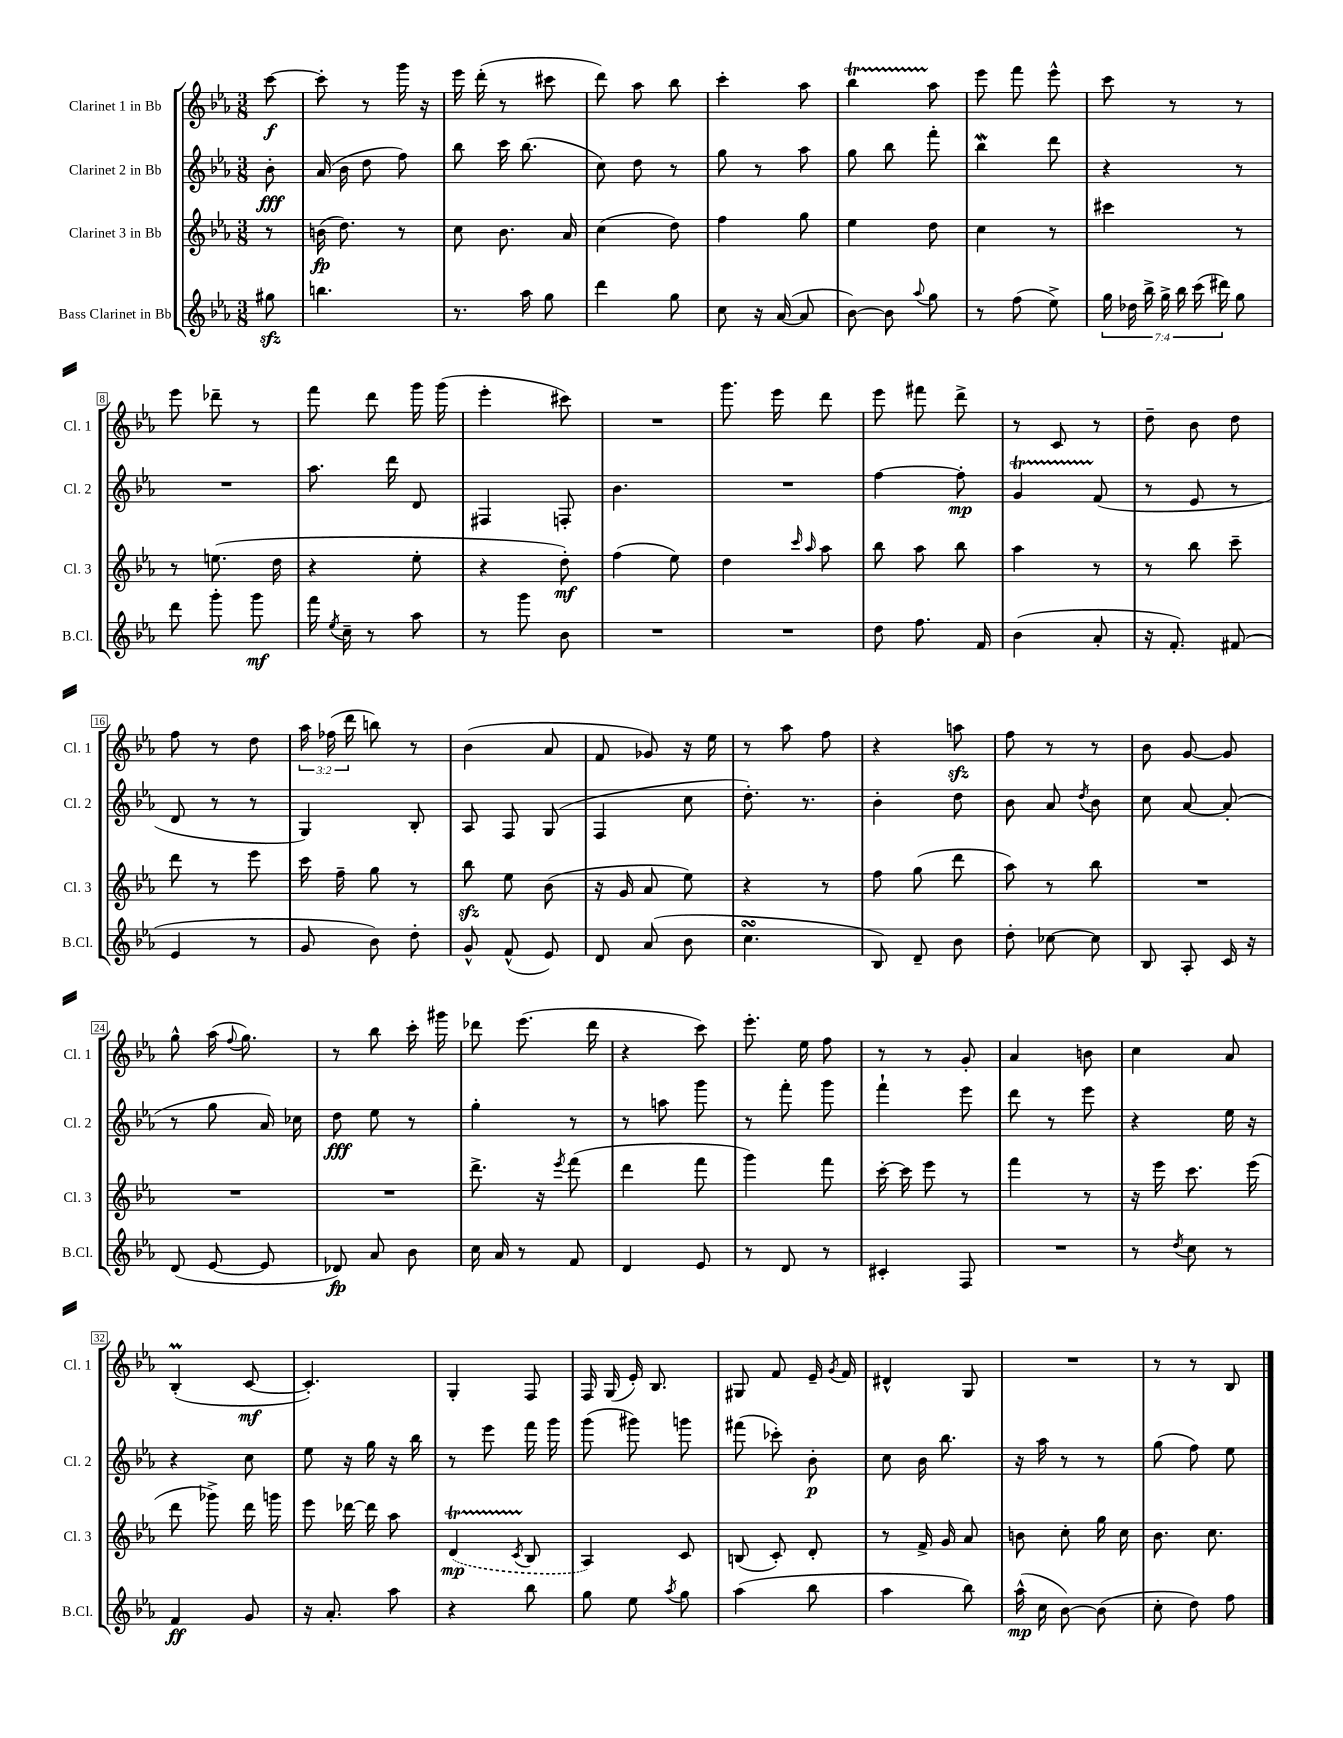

**kern	**kern	**kern	**kern
*staff4	*staff3	*staff2	*staff1
*clefG2	*clefG2	*clefG2	*clefG2
*k[b-e-a-]	*k[b-e-a-]	*k[b-e-a-]	*k[b-e-a-]
*M3/8	*M3/8	*M3/8	*M3/8
8gg#	8r	8b-'	[8ccc
=	=	=	=
4.bb	(16b	(16a-	8ccc']
.	8.dd)	16b-	.
.	.	8dd	8r
.	8r	8ff)	16ggg
.	.	.	16r
=	=	=	=
8.r	8cc	8bb-	16eee-
.	.	.	(16ddd'
.	8.b-	16ccc	8r
16aa-	.	(8.bb-	.
8gg	.	.	8ccc#
.	16a-	.	.
=	=	=	=
4ddd	(4cc	8cc)	8ddd)
.	.	8dd	8aa-
8gg	8dd)	8r	8bb-
=	=	=	=
8cc	4ff	8gg	4ccc'
16r	.	8r	.
([16a-	.	.	.
8a-]	8gg	8aa-	8aa-
=	=	=	=
[8b-)	4ee-	8gg	4bb-
8b-]	.	8bb-	.
8qqaa-	.	.	.
8gg	8dd	8fff'	8aa-
=	=	=	=
8r	4cc	4bb-	8eee-
(8ff	.	.	8fff
8ee-^)	8r	8ddd	8eee-^^
=	=	=	=
28gg	4ccc#	4r	8ccc
28dd-	.	.	.
28bb-^	.	.	.
28gg^	.	.	.
.	.	.	8r
28bb-	.	.	.
(28ccc	.	.	.
28ddd#)	.	.	.
8gg	8r	8r	8r
=	=	=	=
8ddd	8r	4.r	8eee-
8ggg'	(8.ee	.	8ddd-~
8ggg	.	.	8r
.	16dd	.	.
=	=	=	=
16fff	4r	8.aa-	8fff
8qee-	.	.	.
16cc~	.	.	.
8r	.	.	8ddd
.	.	16ddd	.
8aa-	8ee-'	8d	16ggg
.	.	.	(16ggg
=	=	=	=
8r	4r	4F#	4eee-'
8ggg	.	.	.
8b-	8dd')	8F'	8ccc#)
=	=	=	=
4.r	(4ff	4.b-	4.r
.	8ee-)	.	.
=	=	=	=
4.r	4dd	4.r	8.ggg
.	.	.	16eee-
.	16qqccc	.	.
.	16qqaa-	.	.
.	8aa-	.	8ddd
=	=	=	=
8dd	8bb-	[4ff	8eee-
8.ff	8aa-	.	8fff#
.	8bb-	8ff']	8ddd^
16f	.	.	.
=	=	=	=
(4b-	4aa-	4g	8r
.	.	.	8c
8a-'	8r	(8f	8r
=	=	=	=
16r	8r	8r	8dd~
8.f')	.	.	.
.	8bb-	8e-	8b-
(8f#	8ccc~	8r	8dd
=	=	=	=
4e-	8ddd	8d	8ff
.	8r	8r	8r
8r	8eee-	8r	8dd
=	=	=	=
8g	16ccc	4G)	24aa-
.	.	.	(24ff-
.	16ff~	.	.
.	.	.	24ddd
8b-)	8gg	.	8bb)
8dd'	8r	8B-'	8r
=	=	=	=
8g^^	8bb-	8A-	(4b-
(8f^^	8ee-	8F	.
8e-)	(8b-	(8G	8a-
=	=	=	=
8d	16r	4F	8f
.	16g	.	.
(8a-	8a-	.	8g-)
8b-	8ee-)	8cc	16r
.	.	.	16ee-
=	=	=	=
4.cc	4r	8.dd')	8r
.	.	.	8aa-
.	.	8.r	.
.	8r	.	8ff
=	=	=	=
8B-)	8ff	4b-'	4r
8d~	(8gg	.	.
8b-	8ddd	8dd	8aa
=	=	=	=
8dd'	8aa-)	8b-	8ff
[8cc-	8r	8a-	8r
.	.	8qdd	.
8cc-]	8bb-	8b-	8r
=	=	=	=
8B-	4.r	8cc	8b-
8A-'	.	[8a-	[8g
16c	.	(8a-']	8g]
16r	.	.	.
=	=	=	=
(8d	4.r	8r	8gg^^
[8e-	.	8gg	(16aa-
.	.	.	8qqff
.	.	.	8.gg)
8e-]	.	16a-)	.
.	.	16cc-	.
=	=	=	=
8d-)	4.r	8dd	8r
8a-	.	8ee-	8bb-
8b-	.	8r	16ccc'
.	.	.	16ggg#
=	=	=	=
16cc	8.ddd^	4gg'	8ddd-
16a-	.	.	.
8r	.	.	(8.eee-
.	16r	.	.
.	8qeee-	.	.
8f	(8fff	8r	.
.	.	.	16ddd-
=	=	=	=
4d	4ddd	8r	4r
.	.	8aa	.
8e-	8fff	8ggg	8ccc)
=	=	=	=
8r	4ggg)	8r	8.eee-'
8d	.	8fff'	.
.	.	.	16ee-
8r	8fff	8ggg	8ff
=	=	=	=
4c#'	[16ccc'	4fff`	8r
.	16ccc]	.	.
.	8eee-	.	8r
8F	8r	8eee-	8g'
=	=	=	=
4.r	4fff	8ddd	4a-
.	.	8r	.
.	8r	8eee-	8b
=	=	=	=
8r	16r	4r	4cc
.	16eee-	.	.
8qdd	.	.	.
8cc	8.ccc	.	.
8r	.	16ee-	8a-
.	(16eee-	16r	.
=	=	=	=
4f	8ddd	4r	(4B-'
.	8ggg-^)	.	.
8g	16ddd	8cc	[8c
.	16ggg	.	.
=	=	=	=
16r	8eee-	8ee-	4.c'])
8.a-'	.	.	.
.	[16ddd-	16r	.
.	16ddd-]	16gg	.
8aa-	8aa-	16r	.
.	.	16bb-	.
=	=	=	=
4r	(4d	8r	4G'
.	.	8eee-	.
.	8qc	.	.
8bb-	8B-	16fff	8F
.	.	16ggg	.
=	=	=	=
8gg	4A-)	(8ggg	16F
.	.	.	(16G
8ee-	.	8ggg#)	16e-')
.	.	.	8.B-
8qaa-	.	.	.
8gg	8c	8ggg	.
=	=	=	=
(4aa-	(8B	(8fff#	8G#
.	8c')	8ccc-')	8f
8bb-	8d'	8b-'	16e-~
.	.	.	8qg
.	.	.	16f
=	=	=	=
4aa-	8r	8cc	4d#^^
.	16f^	16b-	.
.	16g	8.bb-	.
8bb-)	8a-	.	8G
=	=	=	=
(16aa-^^	8b	16r	4.r
16cc	.	16aa-	.
[8b-)	8cc'	8r	.
(8b-]	16gg	8r	.
.	16cc	.	.
=	=	=	=
8cc'	8.b-	(8gg	8r
8dd)	.	8ff)	8r
.	8.cc	.	.
8ff	.	8ee-	8B-
==	==	==	==
*-	*-	*-	*-
